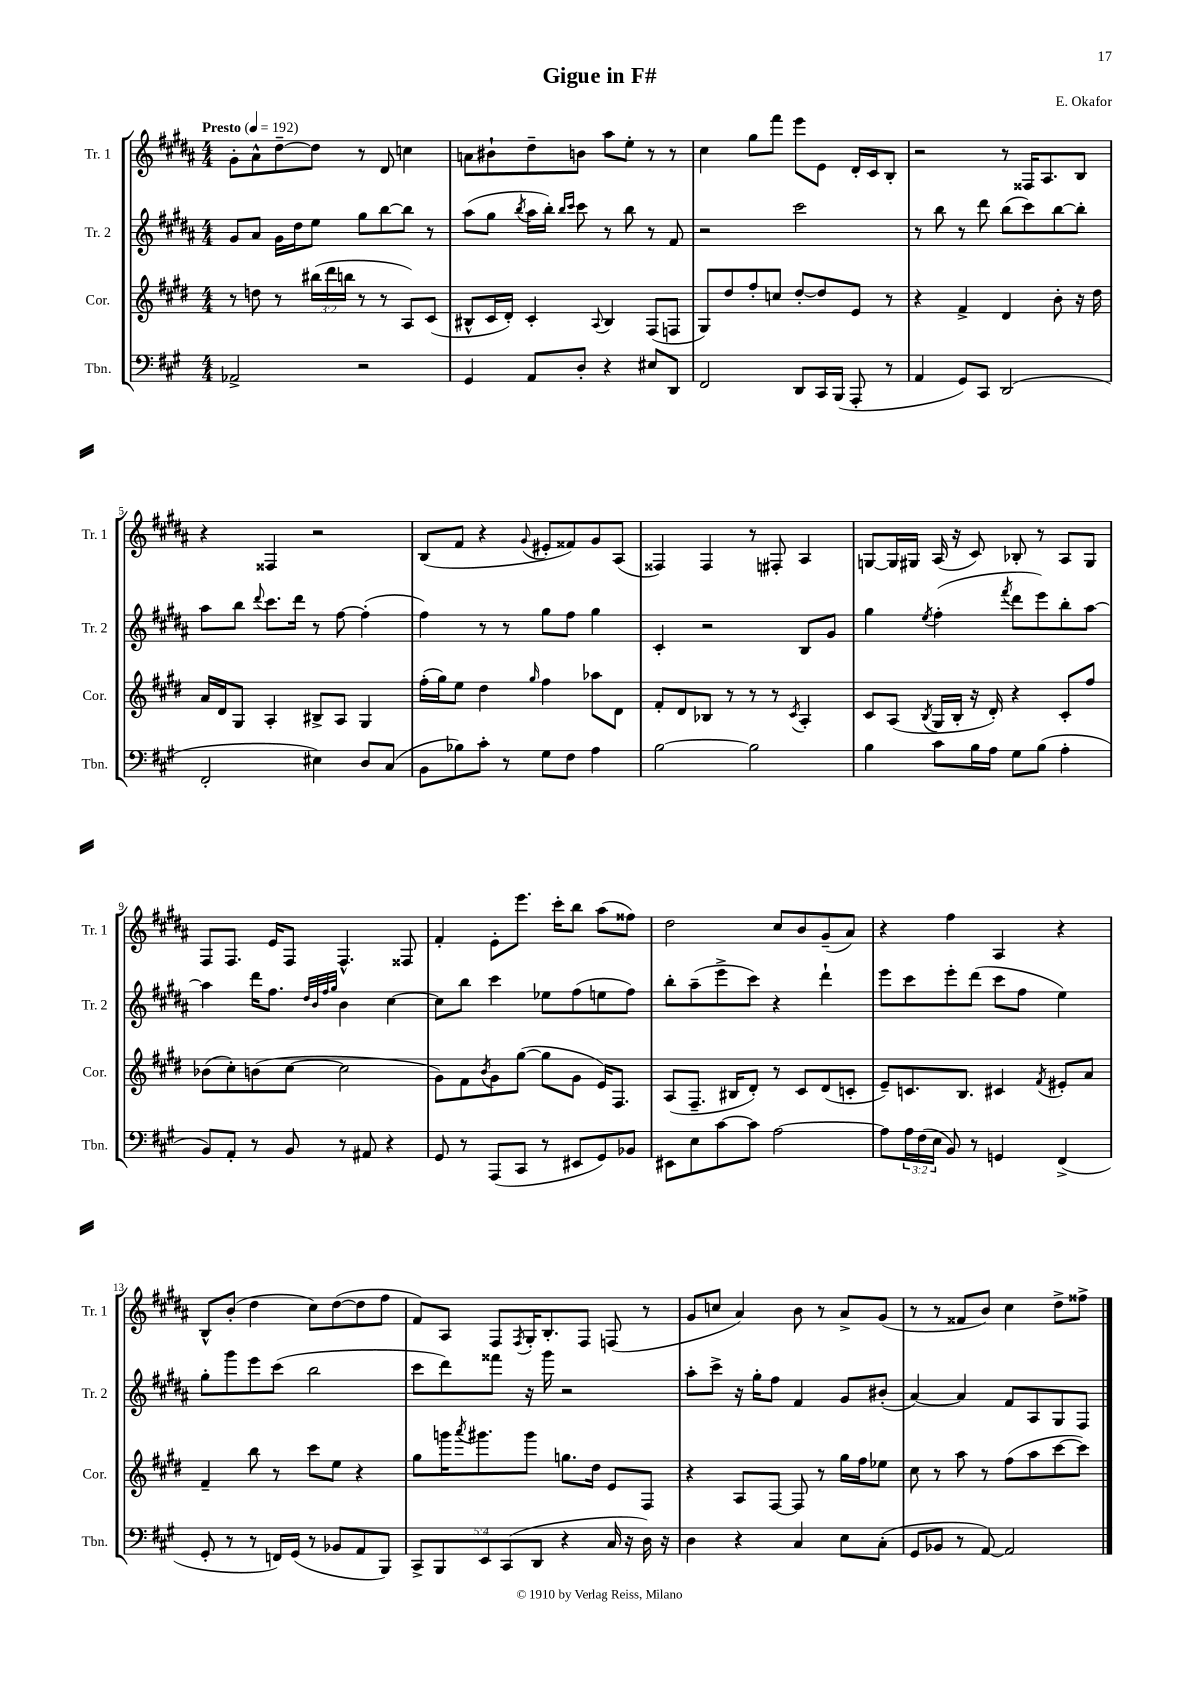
\header { title = "Gigue in F#" composer = "E. Okafor" }
<<
\new StaffGroup <<
\new Staff = "s0" \with { instrumentName = "Tr. 1" shortInstrumentName = "Tr. 1" } {
    \clef treble \key b \major \numericTimeSignature \time 4/4 \tempo "Presto" 4 = 192
    gis'8-. ais'8-^ dis''8~-- dis''8 r8 dis'8 c''4 |
    a'8 bis'8-! dis''8-- b'8 ais''8 e''8-. r8 r8 |
    cis''4 gis''8 fis'''8 e'''8 e'8 dis'16-. cis'16 b8-. |
    r2 r8 fisis16 ais8. b8 |
    r4 fisis4 r2 |
    b8( fis'8 r4 \appoggiatura { gis'8 } eis'8-. fisis'8) gis'8 ais8( |
    fisis4) fisis4 r8 fis8-. ais4 |
    g8~ g16 gis16 ais16( r16 cis'8) bes8-. r8 ais8 gis8 |
    fis8 fis8. e'16 fis8 fis4.-^ fisis8 |
    fis'4-. e'8-. e'''8. cis'''16-. b''8 ais''8( fisis''8) |
    dis''2 cis''8 b'8 gis'8--( ais'8) |
    r4 fis''4 ais4 r4 |
    b8-^ b'8-.( dis''4 cis''8) dis''8~( dis''8 fis''8 |
    fis'8) ais8 fis8 \acciaccatura { fis8 } gis16-. b8.-. fis8 f8( r8 |
    gis'8 c''8 ais'4) b'8 r8 ais'8-> gis'8( |
    r8 r8 fisis'8 b'8) cis''4 dis''8-> fisis''8-> \bar "|." |
}
\new Staff = "s1" \with { instrumentName = "Tr. 2" shortInstrumentName = "Tr. 2" } {
    \clef treble \key b \major \numericTimeSignature \time 4/4
    gis'8 ais'8 gis'16 dis''16 e''8 gis''8 b''8~ b''8 r8 |
    ais''8( gis''8 \acciaccatura { b''8 } ais''16 b''16-.) \grace { b''16 cis'''16 } cis'''8 r8 b''8 r8 fis'8 |
    r2 cis'''2 |
    r8 b''8 r8 dis'''8 b''8( cis'''8) b''8~ b''8-. |
    ais''8 b''8 \appoggiatura { dis'''8 } cis'''8. dis'''16 r8 fis''8~ fis''4-.( |
    fis''4) r8 r8 gis''8 fis''8 gis''4 |
    cis'4-. r2 b8 gis'8 |
    gis''4 \acciaccatura { e''8 } fis''4-.( \acciaccatura { fis'''8 } dis'''8 e'''8) b''8-. ais''8~ |
    ais''4 dis'''16 fis''8. \grace { dis''32 b'32 fis''32 gis''32 } b'4 cis''4~ |
    cis''8 b''8 cis'''4 ees''8 fis''8( e''8 fis''8) |
    b''8-. ais''8--( e'''8-> cis'''8) r4 dis'''4-! |
    e'''8 cis'''8 e'''8-. dis'''8( cis'''8 fis''8 e''4) |
    gis''8-. gis'''8 e'''8 cis'''8( b''2 |
    cis'''8 dis'''8) fisis'''8 r16 gis'''16 r2 |
    ais''8-. cis'''8-> r16 gis''16-. fis''8 fis'4 gis'8 bis'8-.( |
    ais'4~) ais'4 fis'8 ais8 gis8 fis8 \bar "|." |
}
\new Staff = "s2" \with { instrumentName = "Cor." shortInstrumentName = "Cor." } {
    \clef treble \key e \major \numericTimeSignature \time 4/4 \override Staff.TupletNumber.text = #tuplet-number::calc-fraction-text
    r8 d''8 r8 \tuplet 3/2 { bis''16( dis'''16 b''16 } r8 r8 a8) cis'8( |
    bis8-^ cis'16 dis'16-.) cis'4-. \appoggiatura { a8 } bis4 fis8( f8 |
    gis8) dis''8 fis''8-. c''8 dis''8~-. dis''8 e'8 r8 |
    r4 fis'4-> dis'4 b'8-. r16 dis''16 |
    a'16 dis'16 gis8 a4-. bis8-> a8 gis4 |
    fis''16-.( gis''16) e''8 dis''4 \grace { gis''16 } fis''4 aes''8 dis'8 |
    fis'8-. dis'8 bes8 r8 r8 r8 \acciaccatura { cis'8 } a4-. |
    cis'8 a8( \acciaccatura { b8 } gis16 b16-. r16 dis'16-.) r4 cis'8-. fis''8 |
    bes'8( cis''8-.) b'8( cis''8~ cis''2 |
    gis'8) fis'8 \acciaccatura { b'8 } gis'8 gis''8~( gis''8 gis'8 e'16) fis8. |
    a8( fis8.-- bis16 dis'8-.) r8 cis'8 dis'8( c'8-. |
    e'8--) c'8. b8. cis'4 \acciaccatura { fis'8 } eis'8-. a'8 |
    fis'4-- b''8 r8 cis'''8 e''8 r4 |
    gis''8 g'''16 \acciaccatura { a'''8 } gis'''8. gis'''8 g''8. dis''16 e'8 fis8 |
    r4 a8 fis8~ fis8 r8 gis''16 fis''16 ees''8 |
    cis''8 r8 a''8 r8 fis''8( a''8 cis'''8~ cis'''8) \bar "|." |
}
\new Staff = "s3" \with { instrumentName = "Tbn." shortInstrumentName = "Tbn." } {
    \clef bass \key a \major \numericTimeSignature \time 4/4 \override Staff.TupletNumber.text = #tuplet-number::calc-fraction-text
    aes,2-> r2 |
    gis,4 a,8 d8-. r4 eis8 d,8 |
    fis,2 d,8 cis,16 b,,16( a,,8-. r8 |
    a,4 gis,8) cis,8 d,2( |
    fis,2-. eis4) d8 cis8( |
    b,8 bes8) cis'8-. r8 gis8 fis8 a4 |
    b2~ b2 |
    b4 cis'8 b16 a16 gis8 b8( a4-. |
    b,8) a,8-. r8 b,8 r8 ais,8 r4 |
    gis,8 r8 a,,8( cis,8 r8 eis,8 gis,8) bes,8 |
    eis,8 e8 cis'8~ cis'8 a2~ |
    a8 \tuplet 3/2 { a16 fis16( e16 } b,8) r8 g,4 fis,4->( |
    gis,8-. r8 r8 f,16) gis,16( r8 bes,8 a,8 b,,8) |
    \tuplet 5/4 { cis,8-> b,,8 e,8 cis,8( d,8 } r4 cis16 r16 d16) r16 |
    d4 r4 cis4 e8 cis8-.( |
    gis,8 bes,8 r8 a,8~) a,2 \bar "|." |
}
>>
>>
